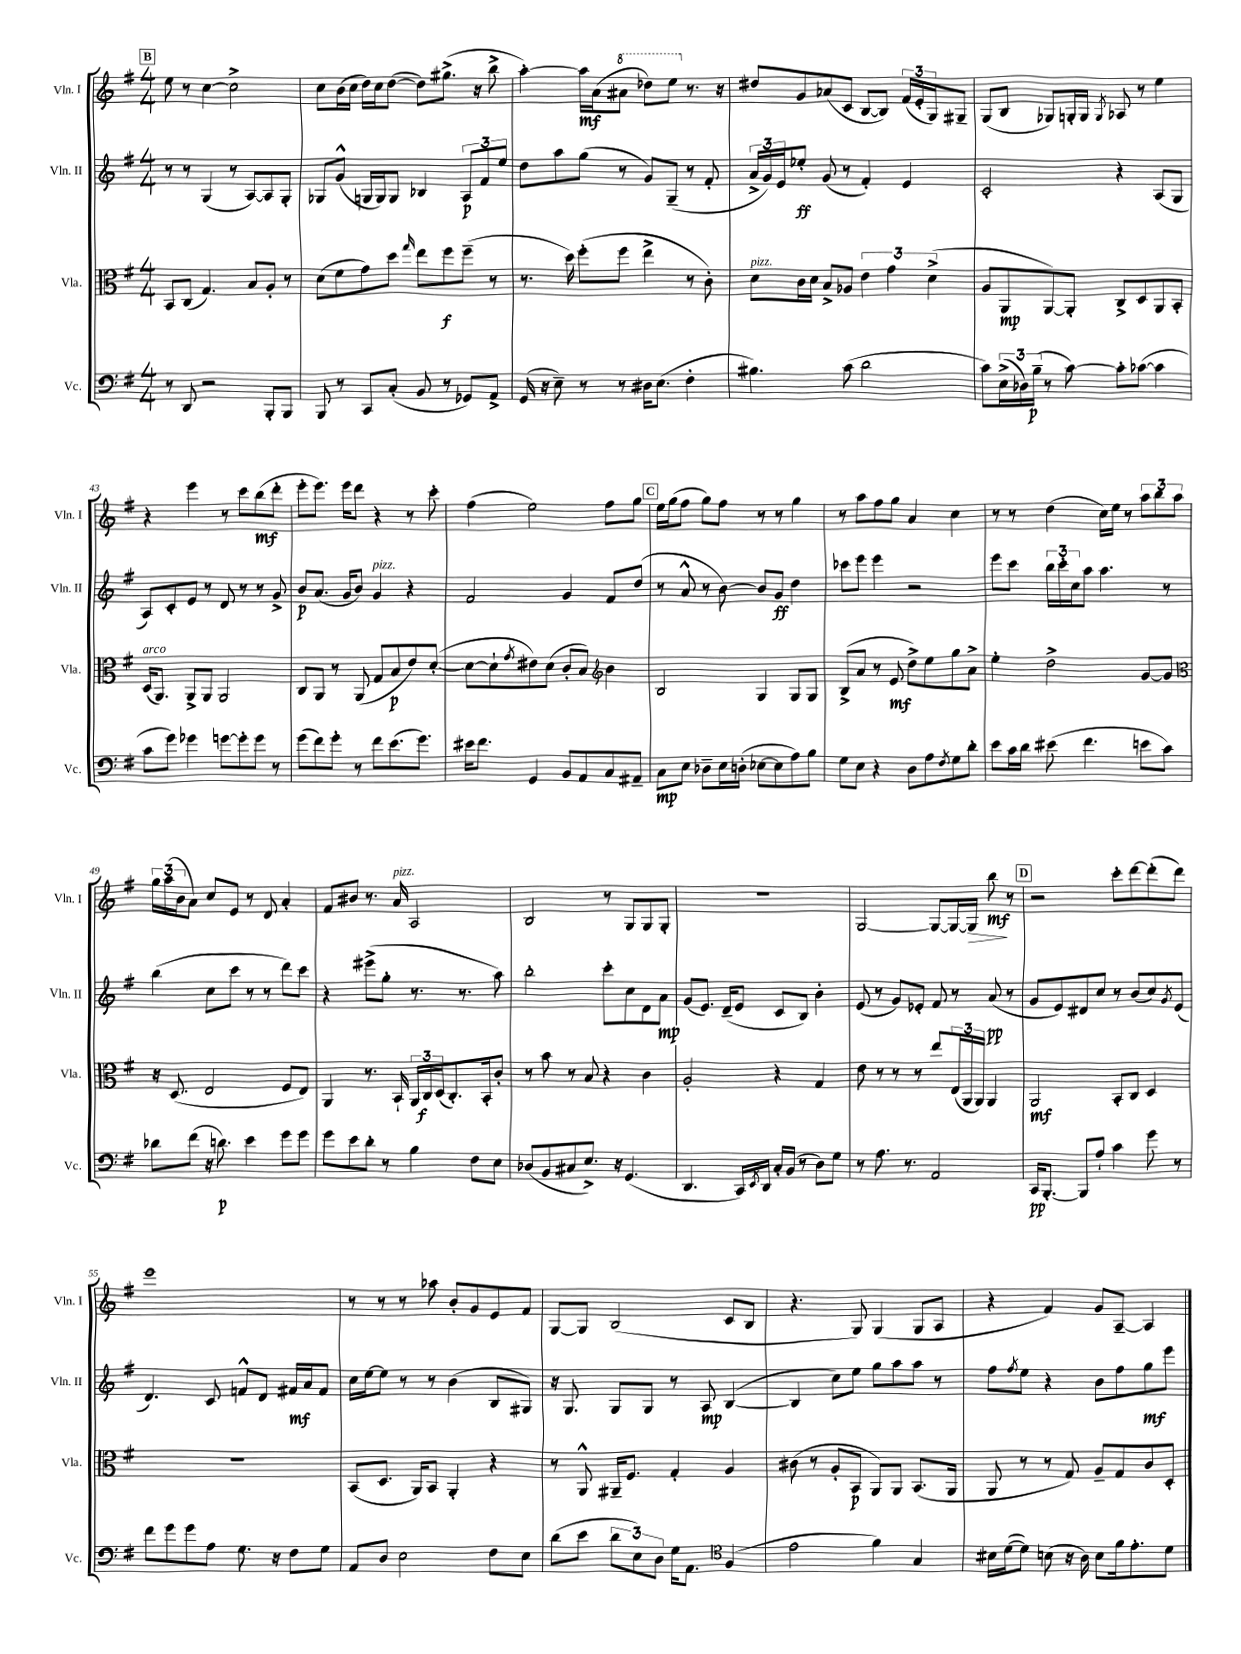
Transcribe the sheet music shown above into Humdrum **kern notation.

**kern	**kern	**kern	**kern
*staff4	*staff3	*staff2	*staff1
*clefF4	*clefC3	*clefG2	*clefG2
*k[f#]	*k[f#]	*k[f#]	*k[f#]
*M4/4	*M4/4	*M4/4	*M4/4
8r	8BB/L	8r	8ee\
8DD/	(8C/J	8r	8r
2r	4.G/)	(4G/	[4cc\
.	.	8r	2cc^\]
.	8B/L	[8A/L)	.
8BBB'/L	8A'/J	8A/]	.
8BBB/J	8r	8G'/J	.
=	=	=	=
8BBB/	(8d\L	8G-/L	8cc\L
8r	8f#\	(8g^^/J	(16b\L
.	.	.	16cc\JJ
8CC/L	8g\)	16G/LL	16dd\LL)
.	.	16G/J)	16cc\J
(8C'/J	8dd\J	8G/J	([8dd\J
.	16qqgg/	.	.
8BB/	8ee\L	4B-/	8dd\]L)
8r	8ff#\	.	(8.gg#^\J
8GG-/L)	(8ff#~\J	12A/L	.
.	.	.	16r
.	.	12f#/	.
8AA^/J	8r	.	8bb^\
.	.	12ee/J	.
=	=	=	=
(16GG/	8.r	8dd\L	[4aa'\)
16r	.	.	.
8E~\)	.	8aa\	.
.	16dd\)	.	.
8r	(8ff#'\L	(8gg\J	16aa\]LL
.	.	.	(16a\J
8r	8ff#\J	8r	8aa#\J
16D#\LK	4ee^\	8g/L)	8ddd-\L)
(8.E\J	.	.	.
.	.	(8G~/J	8eee\J
4F#'\	8r	8r	8.r
.	8c'\)	8f#'/	.
.	.	.	16r
=	=	=	=
4.B#\)	8d\L	24a^/LL	8dd#/L
.	.	24g/)	.
.	.	24e/J	.
.	16c\L	8ee-'/J	8g/
.	16d\JJ	.	.
.	8B^/L	(8g/	(8a-/
(8c\	8A-/J	8r	8c/J
2d\	6e\	4f#'/)	[8B/L
.	.	.	8B/]J)
.	6g\	.	.
.	.	4e/	(24f#/LL
.	.	.	24e'/
.	(6d^\	.	24G/J)
.	.	.	8G#~/J
=	=	=	=
8c\L)	8A/L	2c'/	(8G/L
(24E^\L	8AA/	.	8B/J
24D-\)	.	.	.
(24B~\JJ	.	.	.
8r	[8AA/)	.	8G-/L)
[8c\)	8AA'/]J	.	16G'/L
.	.	.	16G/JJ
.	.	.	8qG/
8c'\]L	8C^/L	4r	8A-/
([8c-\J	8D/	.	8r
4c-\]	8AA/	(8A/L	4ee\
.	8BB'/J	8G/J	.
=	=	=	=
8c\L	(16D/LK	8A/L)	4r
.	8.AA/J)	.	.
8g\J)	.	8c'/	.
4g-\	8AA^/L	8e/J	4eee\
.	8AA/J	8r	.
[8g\L	2AA/	8d/	8r
8g'\]	.	8r	8ccc\L
8g\J	.	8r	(8bb\
8r	.	8g^/	8ddd'\J
=	=	=	=
(8g\L	8C/L	8b/L	8eee'\L
8f#\)	8AA/J	(8.a/J	8.eee\J)
8g'\J	8r	.	.
.	.	16g/LK	16eee\LK
8r	(8AA/	8b/J)	8ddd\J
8f#\L	8G/L	4g/	4r
(8.e\	8B/	.	.
.	8e/)	4r	8r
8.g\J)	.	.	.
.	([8d'/J	.	8ccc'\
=	=	=	=
16e#\LK	8d\_L	2f#/	(4ff#\
8.f#\J	.	.	.
.	8d`\]	.	.
.	8qg/	.	.
4GG/	8e#\)	.	2ee\)
.	(8d\J	.	.
8BB/L	8c'/L	4g/	.
8AA/	8B/J)	.	.
*	*clefG2	*	*
8C/	4b\	8f#/L	8ff#\L
8AA#~/J	.	(8dd/J	8gg\J
=	=	=	=
8C\L	2B/	8r	16ee\LL
.	.	.	(16gg\J
8E\J	.	8a^^/	8ff#\J
8D-~\L	.	8r	8gg\L)
16E\L	.	[8b\)	8ff#\J
(16D'\JJ	.	.	.
[8E-\L	4G/	8b/]L	8r
8E-\]	.	8g/J	8r
8A\)	8G/L	4dd\	4gg\
8B\J	8G/J	.	.
=	=	=	=
8G\L	(8B^/L	8ccc-\L	8r
8E\J	8a/J	8eee\J	8aa\L
4r	8r	4eee\	8ff#\
.	8e/	.	8gg\J
8D\L	8dd^\L)	2r	4a/
8A\	8ee\	.	.
8qF#/	.	.	.
8G\	8gg\	.	4cc\
8d'\J	8a^\J	.	.
=	=	=	=
8e\L	4ee'\	8eee\L	8r
16c\L	.	8ccc\J	8r
16d\JJ	.	.	.
(8e#\	2dd^\	24bb\LL	(4dd\
.	.	24ccc'\	.
.	.	24cc\J	.
4.f#\	.	8aa\J	.
.	.	4.aa\	16cc\LL)
.	.	.	16ee\JJ
.	.	.	8r
8e\L	[8g/L	.	12aa\L
.	.	.	12bb\
8c\J)	8g/]J	8r	.
.	.	.	12aa\J
=	=	=	=
*	*clefC3	*	*
8d-\L	16r	(4bb\	24gg\LL
.	.	.	(24aa\
.	(8.D/	.	.
.	.	.	24b\J
(8f#\J	.	.	8a\J)
16r	2E/	8cc\L	8cc/L
8.d\)	.	.	.
.	.	8ccc\J	8e/J
4e\	.	8r	8r
.	.	8r	8d/
8g\L	8F#/L	8ddd\L)	4a'/
8g\J	8E/J)	8ccc\J	.
=	=	=	=
8g\L	4AA/	4r	8f#/L
8e\	.	.	8b#/J
8d'\J	8.r	(8eee#^\L	8.r
8r	.	8gg'\J	.
.	16BB`/	.	16a/
4B\	24AA/LL	8.r	2A/
.	24C/	.	.
.	(24D/J	.	.
.	8.C'/)	.	.
.	.	8.r	.
8F#\L	.	.	.
.	16BB'/k	.	.
8E\J	8c'/J	8aa\)	.
=	=	=	=
(8D-/L	8r	2bb'\	2B/
8BB/	8b\	.	.
8C#/	8r	.	.
8.E^/J)	8B/	.	.
.	4r	8ccc'\L	8r
16r	.	.	.
(4.GG/	.	8cc\	8G/L
.	4c\	8d\	8G/
.	.	8a\J	8G'/J
=	=	=	=
4.DD/	2A'/	(8g/L	1r
.	.	8.e/J)	.
.	.	(16d~/LK	.
16CC/LL)	.	8e/J	.
8qEE/	.	.	.
16DD/JJ	.	.	.
16C'/LL	4r	8c/L	.
(16BB/JJ	.	.	.
8r	.	8B/J)	.
8D\L)	4G/	4b'\	.
8G\J	.	.	.
=	=	=	=
8r	8e\	(8e/	[2G/
8.A\	8r	8r	.
.	8r	8g/L)	.
8.r	.	.	.
.	8r	8e-'/J	.
2AA/	8ee/L	8f#/	8G/_L
.	(24E/L	8r	16G/_L
.	24AA/	.	.
.	.	.	16G/]JJ
.	24AA/JJ)	.	.
.	4AA/	(8a/	8bb\
.	.	8r	8r
=	=	=	=
16CC/LK	2AA/	8g/L	2r
[8.BBB'/J	.	.	.
.	.	8e/)	.
8BBB/]L	.	8d#/	.
8A`/J	.	8cc/J	.
4c\	8BB'/L	8r	8ccc'\L
.	8C/J	(8b/L	[8ddd\
8g\	4D/	8cc/)	(8ddd'\]
.	.	8qg/	.
8r	.	(8e/J	8ddd\J)
=	=	=	=
8f#\L	1r	4.d/)	1eee
8g\	.	.	.
8g\	.	.	.
8A\J	.	8c/	.
8.G\	.	8f^^/L	.
.	.	8d/J	.
16r	.	.	.
8F#\L	.	16f#/LL	.
.	.	16a/J	.
8G\J	.	8f#/J	.
=	=	=	=
8AA/L	(8BB/L	16cc\LL	8r
.	.	[16ee\J	.
8D/J	8.D/J	8ee\]J	8r
2E\	.	8r	8r
.	16AA/LK)	.	.
.	8BB/J	8r	8aa-\
.	4AA'/	(4b\	8b'/L
.	.	.	8g/
8F#\L	4r	8B/L	8e/
8E\J	.	8G#/J)	8f#/J
=	=	=	=
(8d\L	8r	16r	[8G/L
.	.	8.G/	.
8e\J	8AA^^/	.	8G/]J
12d\L	16AA#~/LK	8G/L	(2B/
.	8.F#/J	.	.
12E\)	.	.	.
.	.	8G/J	.
12D\J	.	.	.
16G\LK	4G'/	8r	.
8.AA\J	.	.	.
.	.	8A/	.
*clefC4	*	*	*
(4F#/	4A/	([4B/	8c/L
.	.	.	8B/J
=	=	=	=
2e\	(8c#\	4B/]	4.r
.	8r	.	.
.	8A'/L	8cc\L)	.
.	8BB/J	8ee\J	8G/)
4f#\)	8AA/L)	8gg\L	(4G/
.	8AA/J	8aa\	.
4G/	(8.BB/L	8aa\J	8G/L
.	.	8r	8A/J
.	16AA/Jk	.	.
=	=	=	=
16B#\LL	8AA/	8ff#\L	4r
([16d\J	.	.	.
.	.	8qff#/	.
8d\]J)	8r	8ee\J	.
(8B\	8r	4r	4f#/)
16r	8G/)	.	.
16A\)	.	.	.
8B\L	8A~/L	8b\L	8g/L
16f#\k	8G/	8ff#\	[8A~/J
8.e'\	.	.	.
.	8c/	8gg\	4A/]
8d\J	8D'/J	8eee\J	.
==	==	==	==
*-	*-	*-	*-
